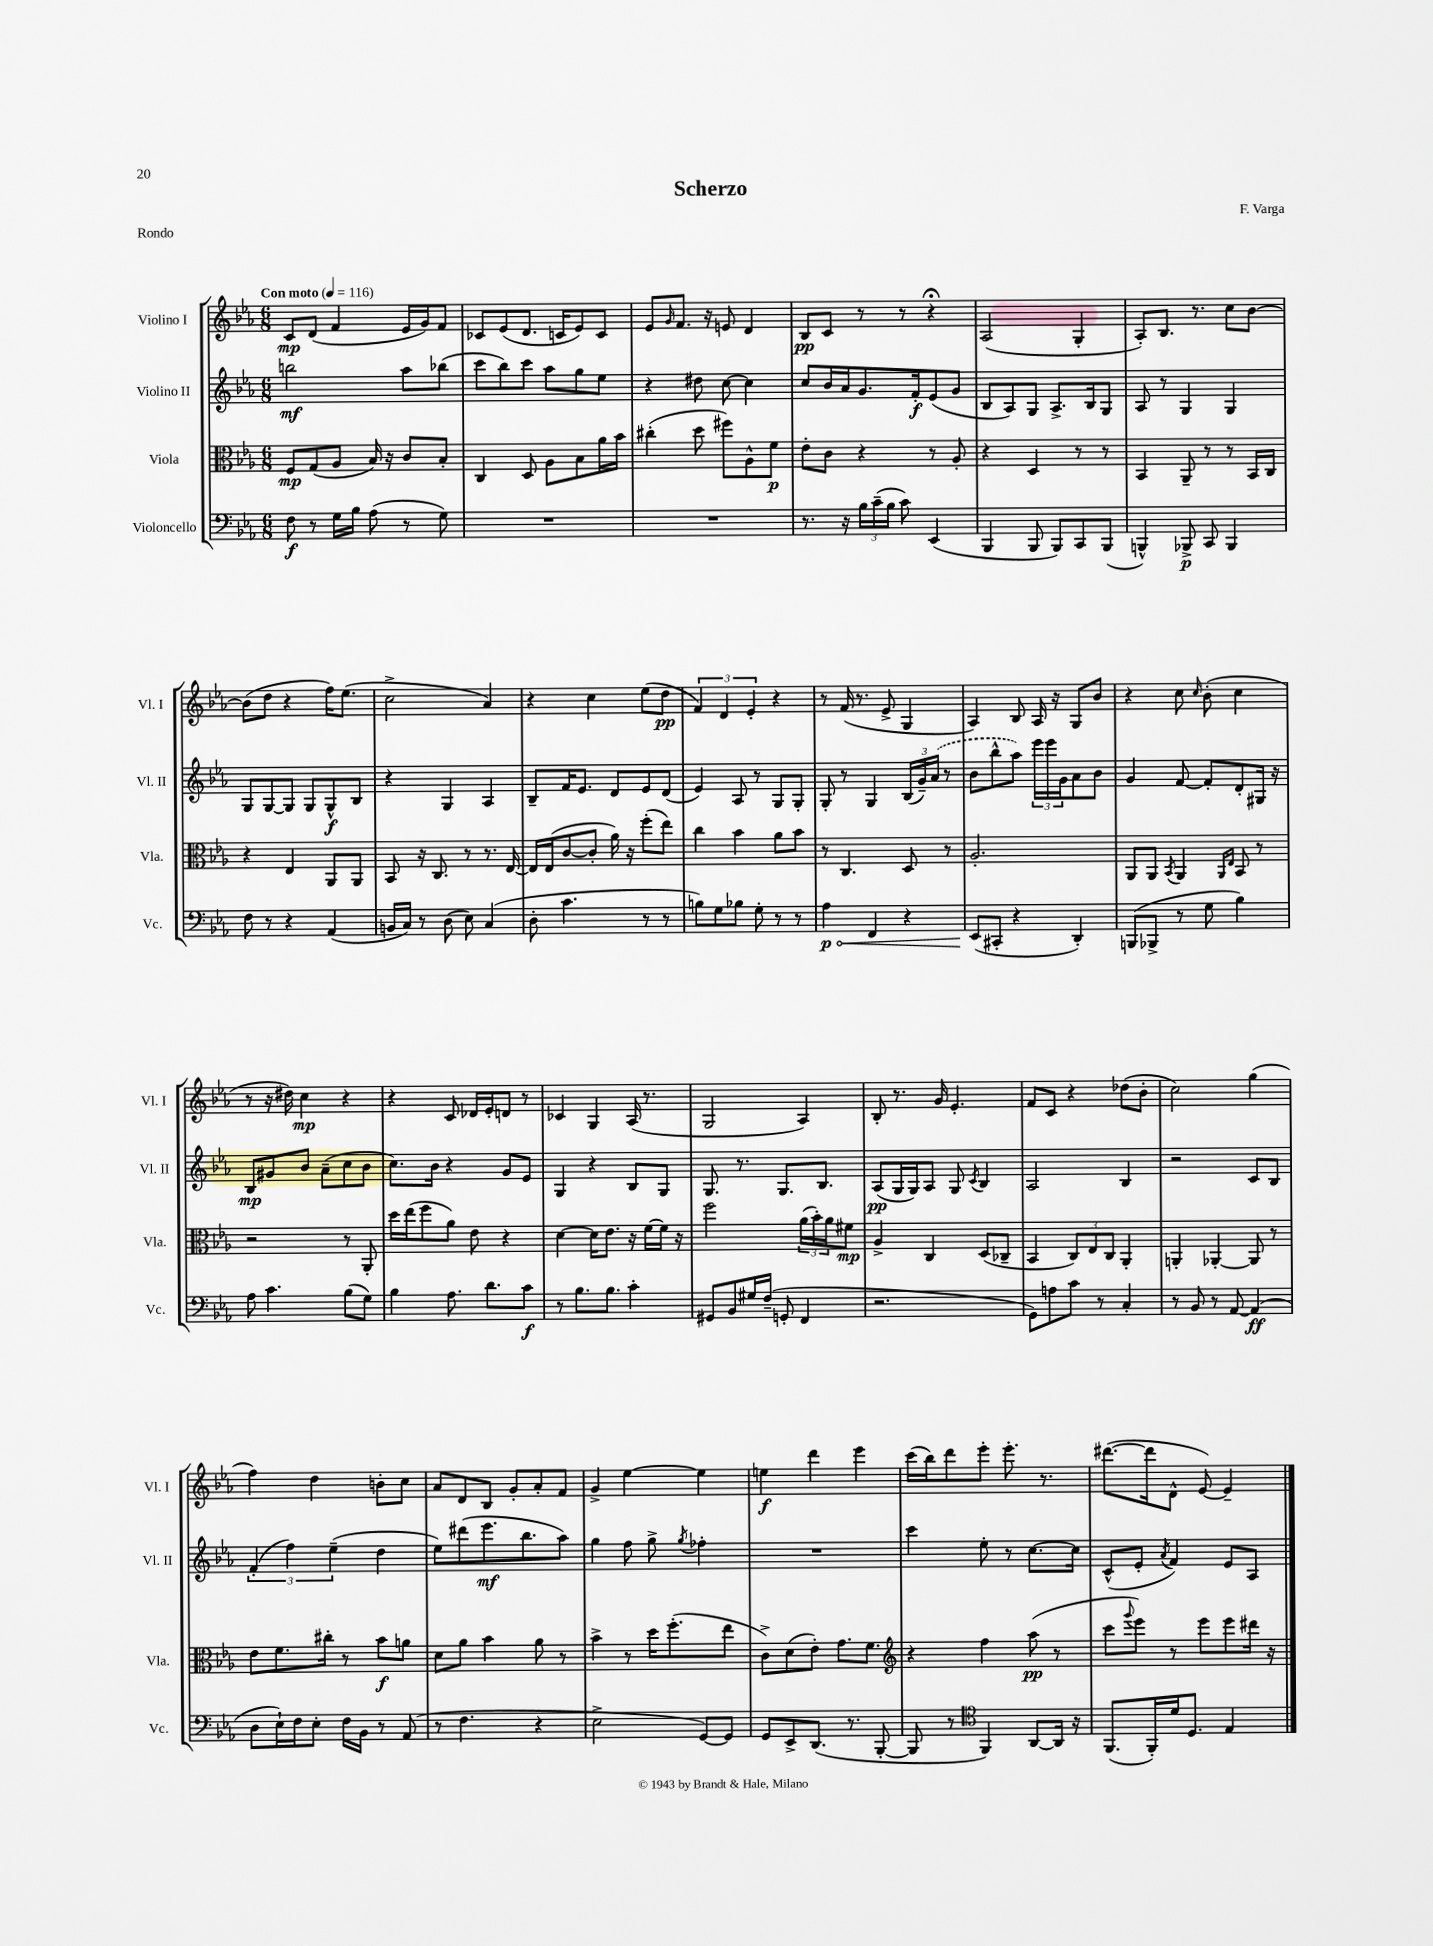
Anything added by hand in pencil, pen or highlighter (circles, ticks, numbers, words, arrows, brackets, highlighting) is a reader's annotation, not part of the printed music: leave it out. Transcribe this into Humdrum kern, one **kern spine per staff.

**kern	**kern	**kern	**kern
*staff4	*staff3	*staff2	*staff1
*clefF4	*clefC3	*clefG2	*clefG2
*k[b-e-a-]	*k[b-e-a-]	*k[b-e-a-]	*k[b-e-a-]
*M6/8	*M6/8	*M6/8	*M6/8
*MM116	*MM116	*MM116	*MM116
8F	8F	2bb	8c
8r	(8G	.	(8d
16G	8A-	.	4f
16B-	.	.	.
(8A-	16B-)	.	.
.	16r	.	.
8r	8c	8aa-	16e-
.	.	.	16g)
8G)	8B-'	(8bb-	8f
=	=	=	=
2.r	4C	8ccc	8c-
.	.	8bb-)	(8e-
.	8D	8ccc	8.d
.	8A-	8aa-	.
.	.	.	16c
.	8B-	8gg	8e-)
.	16a-	8ee-	8c
.	16b-	.	.
=	=	=	=
2.r	(4cc#'	4r	8e-
.	.	.	16qqg
.	.	.	8.f
.	8dd	8dd#	.
.	.	.	16r
.	8ff#)	[8cc	8e
.	8A-^^	4cc]	4d
.	8f	.	.
=	=	=	=
8.r	8e-'	8cc	8B-
.	8c	16b-	8c
16r	.	16a-	.
24B-	4r	8.g	8r
(24c~	.	.	.
24B-	.	.	.
8c)	.	.	8r
.	.	16f'	.
(4EE-	8r	(8e-	4r;
.	8A-'	8g	.
=	=	=	=
4BBB-	4r	8B-	(2A-
.	.	8A-)	.
8BBB-	4D	8G	.
8BBB-)	.	8.A-^	.
8CC	8r	.	4G'
.	.	16B-	.
(8BBB-	8r	8G	.
=	=	=	=
4BBB^^)	4BB-	8A-	8A-')
.	.	8r	8.B-
8BBB-^	8AA-~	4G	.
.	.	.	8.r
8CC	8r	.	.
4BBB-	8r	4G	8cc
.	16BB-	.	[8b-
.	16C	.	.
=	=	=	=
8F	4r	8G	(8b-]
8r	.	[8G	8dd
4r	4E-	8G]	4r
.	.	8G	.
(4AA-	8AA-	8G^^	16ff)
.	.	.	(8.ee-
.	8AA-	8B-	.
=	=	=	=
16BB	8BB-	4r	2cc^
16C)	.	.	.
8r	16r	.	.
.	8.C	.	.
(8D	.	4G	.
8E-)	8r	.	.
(4C	8.r	4A-	4a-)
.	[16E-	.	.
=	=	=	=
8D'	16E-]	8B-~	4r
.	(16E-	.	.
4.c	[8c	16f	.
.	.	8.e-	.
.	8c']	.	4cc
.	16a-)	8d	.
.	16r	.	.
8r	(8ff'	8e-	(8ee-
8r	8ee-)	(8d	8dd
=	=	=	=
8B)	4cc	4e-)	6f)
8G	.	.	.
.	.	.	6d
8B-	4b-	8A-	.
.	.	.	6e-'
8G'	.	8r	.
8r	8a-	8G	4r
8r	8b-	8G'	.
=	=	=	=
4A-	8r	8G'	8r
.	4.C	8r	(16f
.	.	.	8.r
4FF	.	4G	.
.	.	.	8e-^
4r	8D	(24B-	4G
.	.	24g~)	.
.	.	(24a-	.
.	8r	8r	.
=	=	=	=
(8EE-	2.A-'	8b-	4A-)
8CC#'	.	8bb-^^	.
4r	.	8aa-)	8B-
.	.	24eee-	16A-
.	.	24eee-	.
.	.	.	16r
.	.	24g	.
4DD')	.	8a-	8G
.	.	8b-	8b-
=	=	=	=
(8BBB	8AA-	4g	4r
8BBB-^	8AA-	.	.
.	8qBB-	.	.
8r	4AA-	[8f	8cc
.	.	.	16qqcc
8G	.	8f']	(8b-'
.	16qqAA-	.	.
.	16qqE-	.	.
4B-)	8BB-	8d'	4cc
.	8r	16G#	.
.	.	16r	.
=	=	=	=
8A-	2r	8B-	8r
4.c	.	8g#	16r
.	.	.	16dd#)
.	.	8b-	4cc
.	.	(8a-~	.
(8B-	8r	8cc	4r
8G)	8AA-'	8b-	.
=	=	=	=
4B-	16dd	8.cc)	4r
.	(16ee-	.	.
.	8ff	.	.
.	.	16b-	.
8.A-	8a-)	4r	8c
.	8e-	.	16d-
8.d	.	.	16e-'
.	4r	8g	8d
8c	.	8e-	8r
=	=	=	=
8r	[4d	4G	4c-
8.B-	.	.	.
.	16d]	4r	4G
8.B-	8.e-	.	.
4c'	16r	8B-	(16A-
.	[16f	.	8.r
.	16f]	8G	.
.	16r	.	.
=	=	=	=
8GG#	2ff	8.G	2G
8BB-	.	.	.
.	.	8.r	.
16G#	.	.	.
(16F~	.	.	.
8GG'	.	8.G	.
4FF	(24a-	.	4A-)
.	24b-')	.	.
.	.	8.B-	.
.	24a-	.	.
.	8f#	.	.
=	=	=	=
2.r	4A-^	(8A-	8B-'
.	.	16G	8.r
.	.	16G)	.
.	4C	8A-	.
.	.	.	16g
.	.	8G	4.e-'
.	.	8qc	.
.	(8D	4B-	.
.	8C-~	.	.
=	=	=	=
8GG)	4BB-	2A-	8f
8A	.	.	8c
8c	12C)	.	4r
.	12E-	.	.
8r	.	.	.
.	12C	.	.
4C'	4AA-'	4B-	(8dd-
.	.	.	8b-'
=	=	=	=
8r	4AA'	2r	2cc)
8BB-	.	.	.
8r	[4AA-'	.	.
[8AA-	.	.	.
(4AA-]	8AA-]	8c	(4gg
.	8r	8B-	.
=	=	=	=
8D	8e-	(6f'	4ff)
16E-`)	8.f	.	.
.	.	6ff)	.
16F	.	.	.
8E-'	.	.	4dd
.	16cc#'	.	.
.	.	(6ee-~	.
16F	8r	.	.
16BB-	.	.	.
8r	8b-	4dd	8b'
(8AA-	8a	.	8cc
=	=	=	=
8r	8d	8ee-)	8a-
4.F	8a-	(8ddd#	8d
.	4b-	8.eee-	8B-
.	.	.	8g'
.	.	8.bb-	.
4r	8a-	.	8a-'
.	8r	8aa-)	8f
=	=	=	=
2E-^	4b-^	4gg	4g^
.	8r	8ff	[4ee-
.	16dd	8gg^	.
.	(8.ff'	.	.
.	.	8qgg	.
[8GG)	.	4ff-'	4ee-]
8GG]	8ee-	.	.
=	=	=	=
8GG	8c^)	2.r	4ee
8EE-^	(8d	.	.
(8.DD	8e-')	.	4ddd
.	8.g	.	.
8.r	.	.	.
.	.	.	4eee-
.	8.f	.	.
[8BBB-'	.	.	.
=	=	=	=
*	*clefG2	*	*
8BBB-]	4r	4ccc	(16ccc
.	.	.	16bb-)
8r	.	.	8ddd
*clefC4	*	*	*
4FF)	4ff	8ee-'	8eee-'
.	.	8r	8.eee-'
[8AA-	(8aa-	[8.cc	.
.	.	.	8.r
16AA-]	8r	.	.
16r	.	16cc]	.
=	=	=	=
(8.FF	8ccc	(8c^^	([8.ddd#
.	8qqggg	.	.
.	8eee-)	8e-'	.
16FF')	.	.	16ddd#]
.	.	8qa-	.
16d	8r	4f)	8d^^
8.D	.	.	.
.	8eee-	.	[8e-)
4E-	8eee-	8e-	4e-~]
.	16ddd#	8A-	.
.	16r	.	.
==	==	==	==
*-	*-	*-	*-
